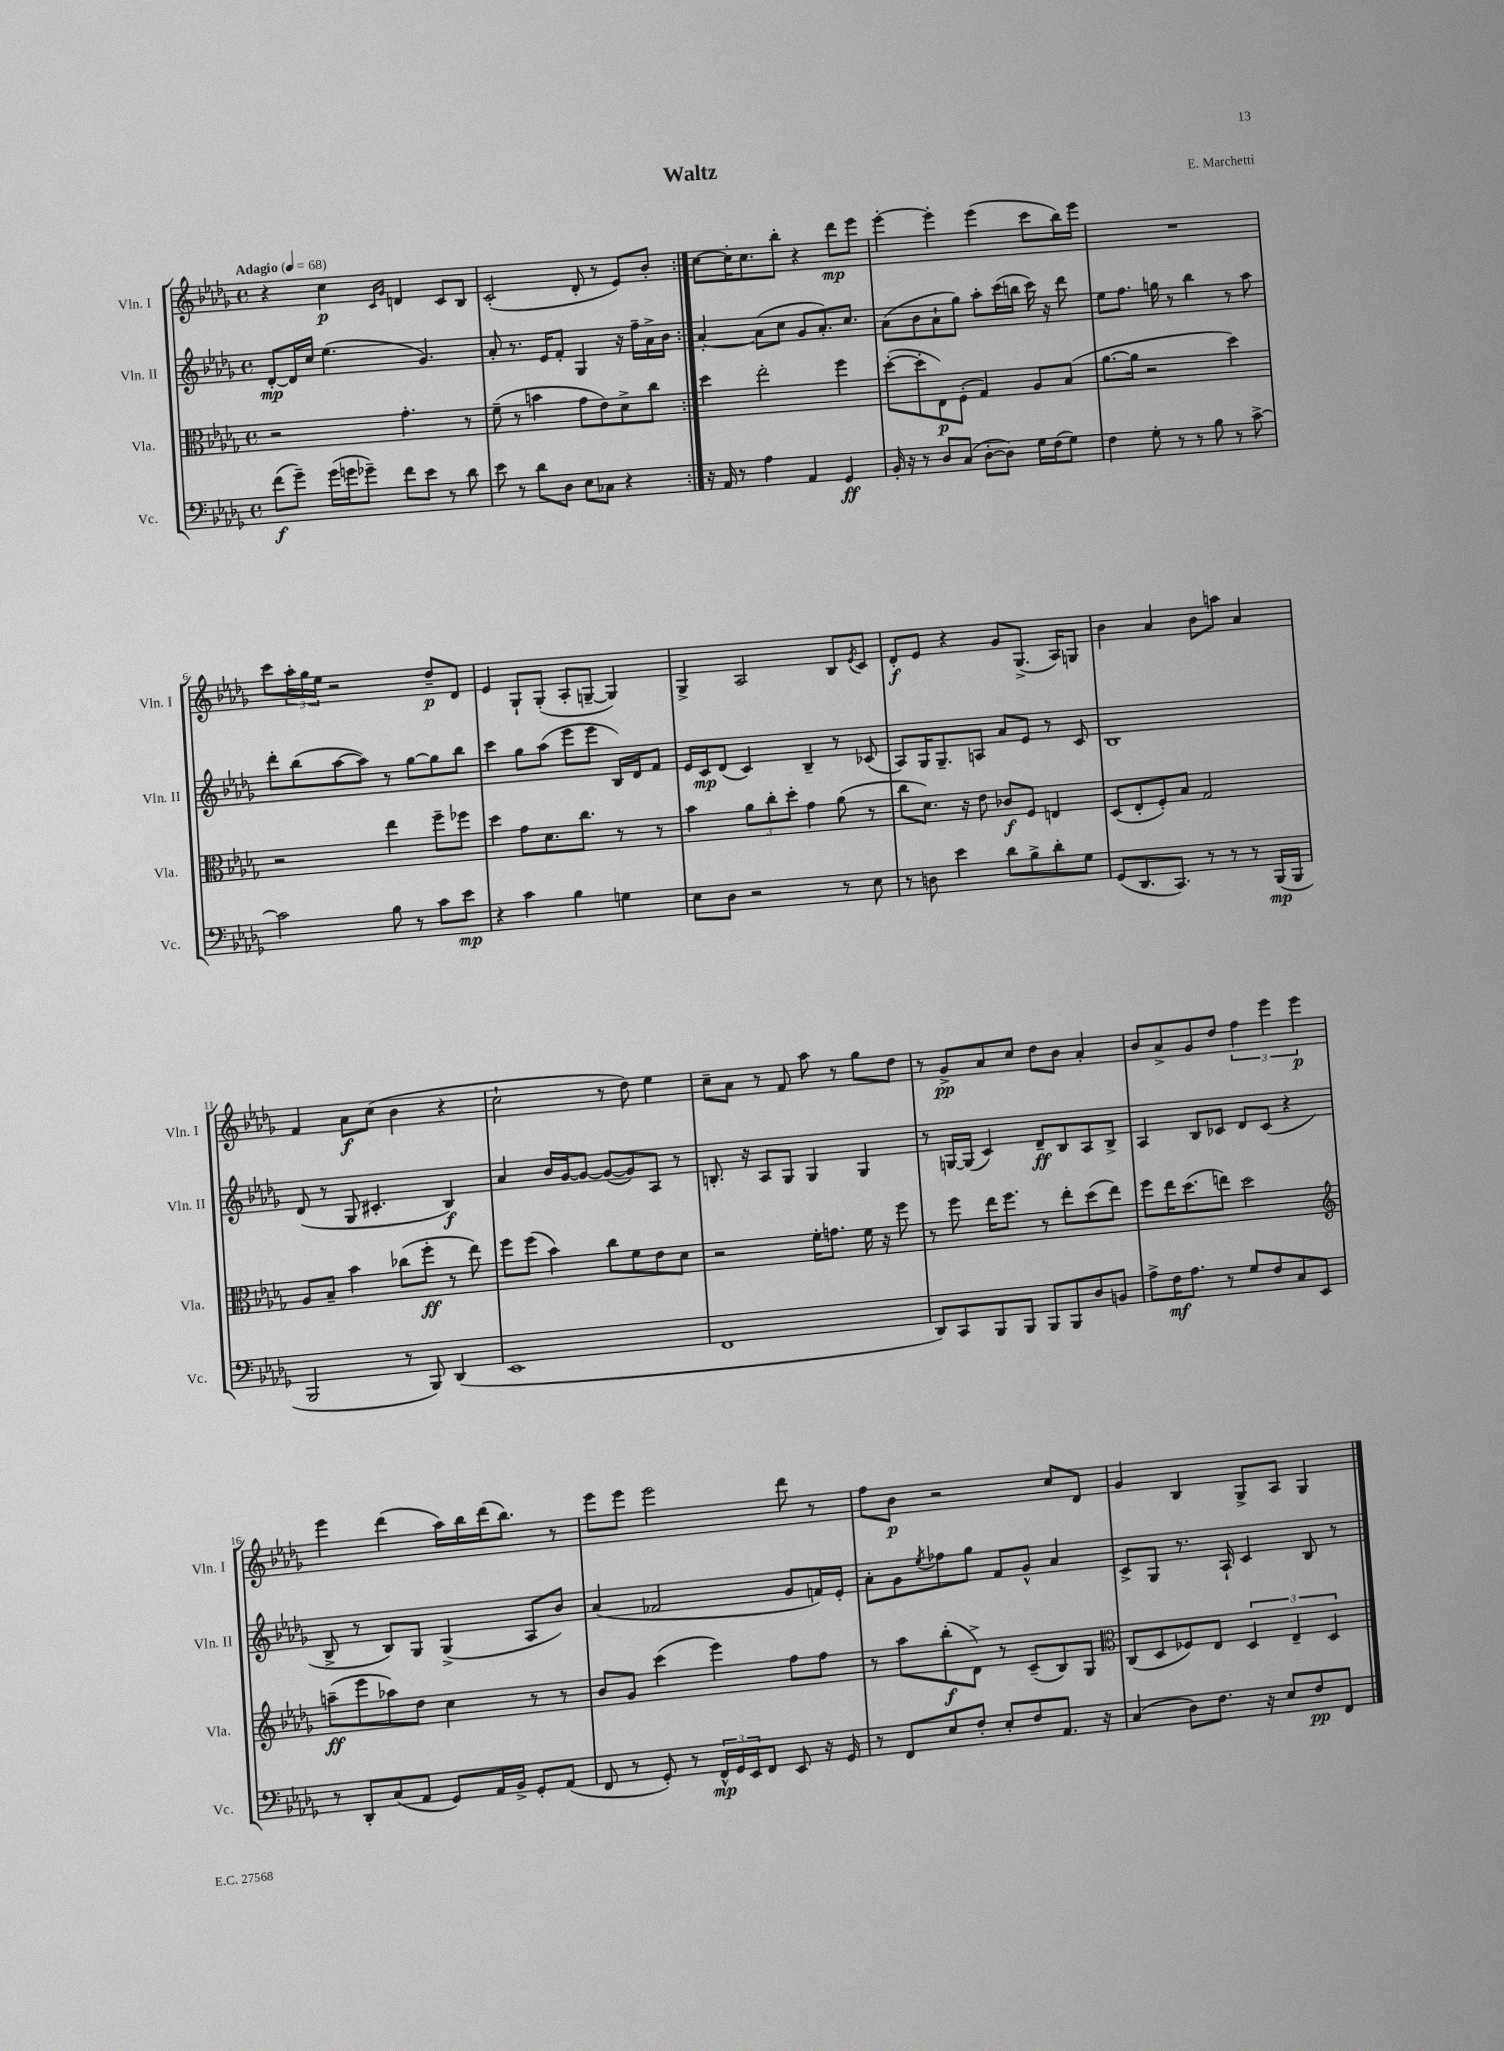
\header { title = "Waltz" composer = "E. Marchetti" }
<<
\new StaffGroup <<
\new Staff = "s0" \with { instrumentName = "Vln. I" shortInstrumentName = "Vln. I" } {
    \clef treble \key des \major \defaultTimeSignature \time 4/4 \tempo "Adagio" 4 = 68
    \repeat volta 2 { r4 c''4\p \grace { c'16 ges'16 } d'4 c'8 bes8 |
    c'2-.( des'8-. r8 ees'8) bes'8-. | }
    c''8~ c''16-. c''8. bes''8-. r4 des'''8\mp ees'''8 |
    ees'''4~-. ees'''4-. ees'''4( c'''8 bes''16) ees'''16 |
    R1 |
    c'''8 \tuplet 3/2 { aes''16-. ges''16 ees''16 } r2 des''8--\p des'8 |
    ees'4 ges8-! ges8-.( aes8-. g8~-- g4) |
    ges4-> aes2 bes8 \acciaccatura { ees'8 } c'8 |
    des'8-.\f ees'8 r4 ges'8 ges8.->( aes16) g8 |
    bes'4 aes'4 bes'8 a''8 aes'4 |
    f'4 aes'8\f c''8( bes'4 r4 |
    c''2-! r8 des''8) ees''4 |
    c''8-- aes'8 r8 f'8 aes''8 r8 ges''8 des''8 |
    r8 ges'8->\pp aes'8 c''8 des''8 bes'8 aes'4-. |
    bes'8 aes'8-> ges'8 des''8 \tuplet 3/2 { f''4 ees'''4 ees'''4\p } |
    ees'''4 des'''4( aes''16) bes''16 des'''16( bes''8.) r8 |
    ees'''8 ees'''8 ees'''2 des'''8 r8 |
    f''8 bes'8\p r2 c''8 des'8 |
    ges'4 bes4 ges8-> aes8 ges4 \bar "|." |
}
\new Staff = "s1" \with { instrumentName = "Vln. II" shortInstrumentName = "Vln. II" } {
    \clef treble \key des \major \defaultTimeSignature \time 4/4
    \repeat volta 2 { des'8~-.\mp des'16 c''16 ees''4.( ges'4.) |
    aes'8-. r8. ees'16 f'8-. ges4 r16 f''16-- aes'16-> bes'16 | }
    aes'4~-. aes'8( c''8 ges'8 aes'8.-.) c''8. |
    aes'8( bes'8 aes'8-! ges''8) aes''8-. c'''16( b''16 c'''16) r16 des'''8 |
    ees''8 f''8. g''16 r8 bes''4 r8 aes''8 |
    des'''8-. bes''8( aes''8~ aes''8) r8 ges''8~ ges''8 bes''8 |
    c'''4 ges''8 aes''8( ees'''8 ees'''8 bes16) des'16 f'8 |
    ees'16 c'16\mp des'8( c'4) bes4-- r8 ces'8( |
    aes8) ges16 ges8.-- a8 aes'8 ees'8 r8 c'8 |
    bes1 |
    des'8( r8 ges8 cis'4.-. bes4\f) |
    aes'4 bes'16 ges'16~ ges'8~ ges'8~( ges'8) aes8 r8 |
    b8.-. r16 aes8 ges8 ges4 ges4 |
    r8 g16~ g16( c'4) des'8--\ff bes8 aes8 bes8-> |
    aes4 bes8 ces'8 des'8 ces'8( r4 |
    bes8-> r8 bes8) ges8 ges4->( aes8 bes'8) |
    aes'4( fes'2 ges'8 f'16) ees'16-. |
    aes'8-. ges'8 \acciaccatura { ees''8 } fes''8 ges''8 f'8 ges'8-^ aes'4 |
    c'8-> ges8 r8. aes16-! c'4 bes8 r8 \bar "|." |
}
\new Staff = "s2" \with { instrumentName = "Vla." shortInstrumentName = "Vla." } {
    \clef alto \key des \major \defaultTimeSignature \time 4/4
    \repeat volta 2 { r2 ges'4.-. r8 |
    f'8--( r8 b'4 ges'8 ees'8) des'8-> c''8 | }
    des''4 ees''2-. f''4 |
    des''8~-.( des''8-. ees8\p) f8-.( ges4) aes8 bes8( |
    aes'8.~ aes'16 r2 des''4) |
    r2 ees''4 f''8-- fes''8 |
    des''4 ges'8 des'8. c''8. r8 r8 |
    bes'4 \tuplet 3/2 { aes'8 c''8-. des''8-. } ges'4 aes'8( r8 |
    c''8 des'8.) r16 ees'8 ces'8\f f8 e4 |
    des8( ees8-. f8-.) bes8 ges2 |
    aes8 bes8-- bes'4 ces''8( f''8-.\ff r8 ees''8) |
    f''8 f''8( bes'4) c''8 f'8 ees'8 des'8 |
    r2 f'16-. g'8. f'16 r16 f''8 |
    r8 f''8 ees''16 f''8. r8 ees''8-. des''8( ees''8) |
    f''8 ees''16 des''8.( e''8) des''2 |
    \clef treble a''8--\ff( ees'''8 aes''8) des''8 c''4 r8 r8 |
    bes'8 ges'8 c'''4( ees'''4) f''8 f''8 |
    r8 aes''8 bes''8-.\f( des'8->) r8 c'8--( bes8) ges8 |
    \clef alto c8( des8 fes8) ees8 \tuplet 3/2 { des4 ees4-- des4 } \bar "|." |
}
\new Staff = "s3" \with { instrumentName = "Vc." shortInstrumentName = "Vc." } {
    \clef bass \key des \major \defaultTimeSignature \time 4/4
    \repeat volta 2 { f'8\f( ges'8--) ges'16( g'16 ges'8--) f'8 ees'8 r8 des'8 |
    ees'8 r8 des'8 des8 ees8 ces8 r4 | }
    r16 aes,16 r8 aes4 aes,4 ges,4\ff |
    bes,16-. r16 r8 des8 c8( des8~-. des8) ges16 f16( ges8) |
    f4 ges8-. r8 r8 bes8 r8 c'8~-> |
    c'2 bes8 r8 c'8 ees'8\mp |
    r4 c'4 bes4 g4 |
    ees8 des8 r2 r8 ees8 |
    r8 d8 ees'4 des'8 bes8-> des'8-. ges8 |
    ges,8( des,8. c,8.) r8 r8 r8 bes,,16\mp( bes,,16 |
    bes,,2 r8 bes,,8) des,4( |
    ees,1 |
    f,1 |
    des,8) c,8 bes,,8 bes,,8 bes,,8 bes,,8 des8 b,8 |
    aes8-> f16\mf aes8. r8 ges8 f8 c8 ees,8 |
    r8 des,8-. c8( aes,8 ges,8) aes,16 bes,16-> ges,8-. aes,8( |
    f,8 r8 ges,8-.) r8 \tuplet 3/2 { f,16-^\mp ges,16 ees,16 } f,8 ees,8 r16 ges,16 |
    r8 f,8 ees8 f8-. ees8-. f8 aes,8. r16 |
    c4( des8) f8. r16 ees8 f8\pp f,8 \bar "|." |
}
>>
>>
